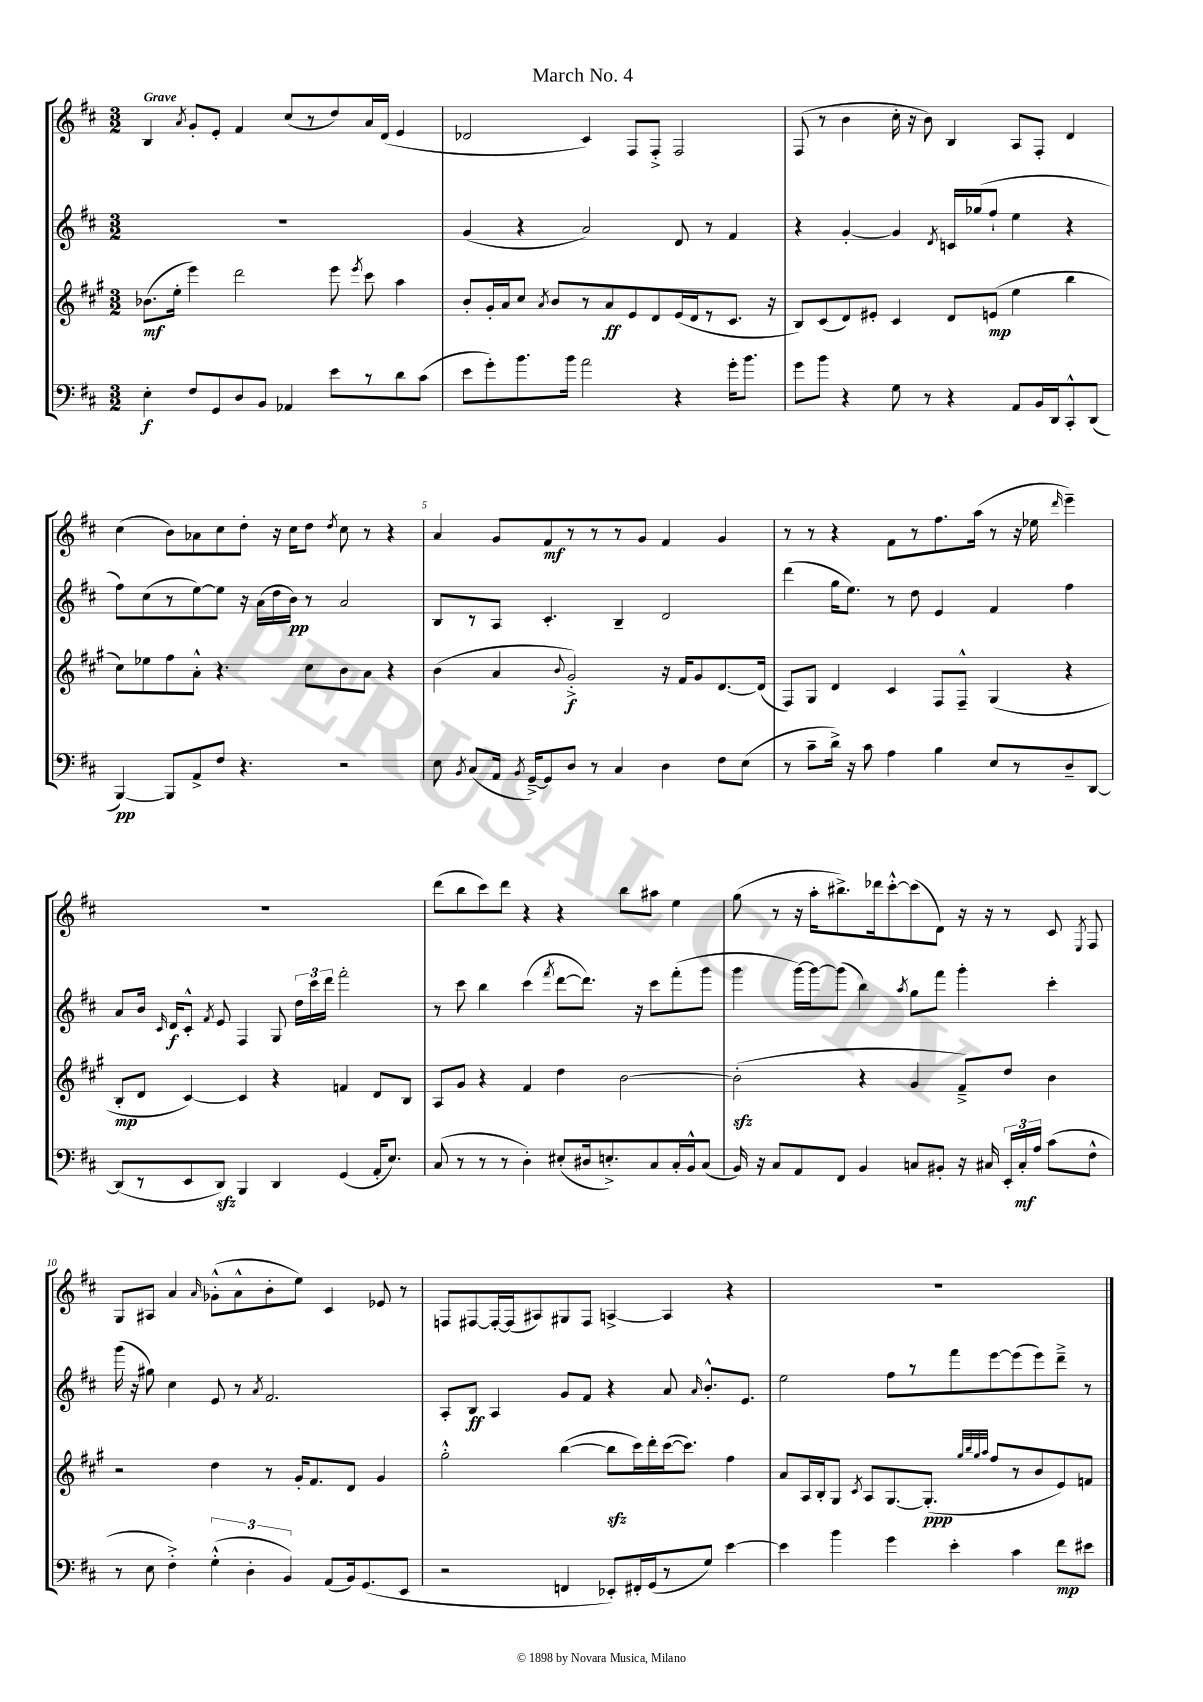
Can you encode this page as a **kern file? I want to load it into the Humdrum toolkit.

**kern	**kern	**kern	**kern
*staff4	*staff3	*staff2	*staff1
*clefF4	*clefG2	*clefG2	*clefG2
*k[f#c#]	*k[f#c#g#]	*k[f#c#]	*k[f#c#]
*M3/2	*M3/2	*M3/2	*M3/2
4E'	(8.b-	1.r	4B
.	16ee'	.	.
.	.	.	8qa
8F#	4eee)	.	8g'
8GG	.	.	8e'
8D	2ddd	.	4f#
8BB	.	.	.
4AA-	.	.	(8cc#
.	.	.	8r
8e	8eee	.	8dd)
.	8qeee	.	.
8r	8ccc#	.	16a
.	.	.	(16d
8d	4aa	.	4e
(8c#	.	.	.
=	=	=	=
8e	8b'	(4g	2d-
8g')	16g#'	.	.
.	16a	.	.
8.b	8cc#	4r	.
.	8qa	.	.
.	8b	.	.
16b	.	.	.
2a	8r	2a)	4c#)
.	8a	.	.
.	8e	.	8F#
.	8d	.	8F#'^
4r	(16e	8d	2F#
.	16d	.	.
.	8r	8r	.
16g'	8.c#	4f#	.
8.b	.	.	.
.	16r	.	.
=	=	=	=
8g	8B)	4r	(8F#
8b	(8c#	.	8r
4r	8d)	[4g'	4b
.	8e#'	.	.
8G	4c#	4g]	16cc#'
.	.	.	16r
8r	.	.	8b)
.	.	8qd	.
4r	8d	16c	4B
.	.	(16gg-	.
.	(8e	8ff#`	.
8AA	4ee	4ee	8A
16BB	.	.	8F#'
16DD	.	.	.
8CC#'^^	4bb	4r	4d
(8DD	.	.	.
=	=	=	=
[4BBB)	8cc#)	8ff#)	(4cc#
.	8ee-	(8cc#	.
8BBB]	8ff#	8r	8b)
8AA^	8a'^^	[8ee)	8a-
8F#	4.r	8ee]	8cc#
4.r	.	16r	8dd'
.	.	(16a	.
.	.	16dd	16r
.	.	16b)	16cc#
.	8cc#	8r	8dd
.	.	.	8qdd
2r	8b	2a	8cc#
.	8a	.	8r
.	4r	.	4r
=	=	=	=
8E	(4b	8B	4a
8qBB	.	.	.
(8C#	.	8r	.
16AA	4a	8A	8g
8qBB	.	.	.
[16GG~^)	.	.	.
8GG]	.	4.c#'	8f#
.	8qqb	.	.
8D	2g#'^)	.	8r
8r	.	.	8r
4C#	.	4B~	8r
.	.	.	8g
4D	16r	2d	4f#
.	16f#	.	.
.	8g#	.	.
8F#	[8.d	.	4g
(8E	.	.	.
.	(16d]	.	.
=	=	=	=
8r	8F#)	(4ddd	8r
8c#~	8G#	.	8r
16d^)	4d	16gg	4r
16r	.	8.ee)	.
8c#	.	.	.
4A	4c#	8r	8f#
.	.	8dd	8r
4B	8F#	4e	8.ff#
.	8F#~^^	.	.
.	.	.	(16aa
8E	(4G#	4f#	8r
8r	.	.	16r
.	.	.	16ee-
.	.	.	16qqddd
8D~	4r	4ff#	4eee~)
[8DD	.	.	.
=	=	=	=
(8DD]	8B'	8a	1.r
8r	8d	16b	.
.	.	16qqc#	.
.	.	16d	.
8EE	[4c#)	8c#'^^	.
.	.	8qf#	.
8DD)	.	8e	.
4BBB	4c#]	4F#	.
4DD	4r	8G	.
.	.	24dd	.
.	.	24ccc#	.
.	.	24ddd	.
(4GG	4f	2fff#'	.
16AA'	8d	.	.
8.E)	.	.	.
.	8B	.	.
=	=	=	=
(8C#	8A	8r	(8ddd
8r	8g#	8ccc#	8bb
8r	4r	4bb	8ccc#)
8r	.	.	8ddd
4D')	4f#	(4ccc#	4r
.	.	8qfff#	.
(8E#'	4dd	[8ddd	4r
16D#	.	8.ddd])	.
8.E'^)	.	.	.
.	[2b	.	8bb
.	.	16r	.
8C#	.	8ccc#	8aa#
16C#'	.	(8fff#'	4ee
16BB^^	.	.	.
(8C#	.	8ggg	.
=	=	=	=
16BB)	(2b']	4ggg	(8gg
16r	.	.	.
8C#	.	.	8r
8AA	.	[16ggg)	16r
.	.	16ggg_	16aa'
8FF#	.	(8ggg]	8.bb#^)
4BB	4r	4bb)	.
.	.	.	16ddd-
.	.	.	[8ccc#'^^
.	.	8qaa	.
8C	4g#	8gg	(8ccc#]
8BB#'	.	8fff#	8d)
16r	8f#~^)	4ggg'	16r
16C#	.	.	16r
24EE'	8dd	.	8r
24C#'	.	.	.
24A	.	.	.
(8c#	4b	4ccc#'	8c#
.	.	.	8qE
8F#^^	.	.	8F#
=	=	=	=
8r	2r	(16ggg	8G
.	.	16r	.
8E	.	8gg#)	8A#
4F#'^)	.	4cc#	4a
.	.	.	16qqa
(6G'^^	4dd	8e	(8g-'^^
.	.	8r	8a^^
6D'	.	.	.
.	.	8qa	.
.	8r	2.f#	8b'
6BB)	.	.	.
.	16g#'	.	8ee)
.	8.f#	.	.
(8AA	.	.	4c#
16BB)	8d	.	.
(8.GG	.	.	.
.	4g#	.	8e-
8EE	.	.	8r
=	=	=	=
2r	2gg#'^^	8A'	8F
.	.	8B	[8F#
.	.	4A	16F#'_
.	.	.	(16F#]
.	.	.	8A#)
4FF	([4bb	8g	8G#
.	.	8f#	8F#
8EE-')	8bb]	4r	[4A^
16FF#'	16ccc#)	.	.
(16GG	16ddd'	.	.
8r	([16ccc#	8a	4A]
.	8.ccc#])	.	.
.	.	16qqa	.
8G)	.	8.b'^^	.
[4e	4ff#	.	4r
.	.	8.e	.
=	=	=	=
4e]	8a	2ee	1.r
.	16A	.	.
.	16B'	.	.
4b	8G#	.	.
.	8qc#	.	.
.	8A	.	.
4g	[8.G#	8ff#	.
.	.	8r	.
.	(8.G#']	.	.
4e'	.	8fff#	.
.	32qqgg#	.	.
.	32qqbb	.	.
.	32qqgg#	.	.
.	32qqaa	.	.
.	8ff#	[8eee	.
4c#	8r	(8eee]	.
.	8b	8eee)	.
8f#	8e)	8ddd~^	.
8e#	8f	8r	.
==	==	==	==
*-	*-	*-	*-
